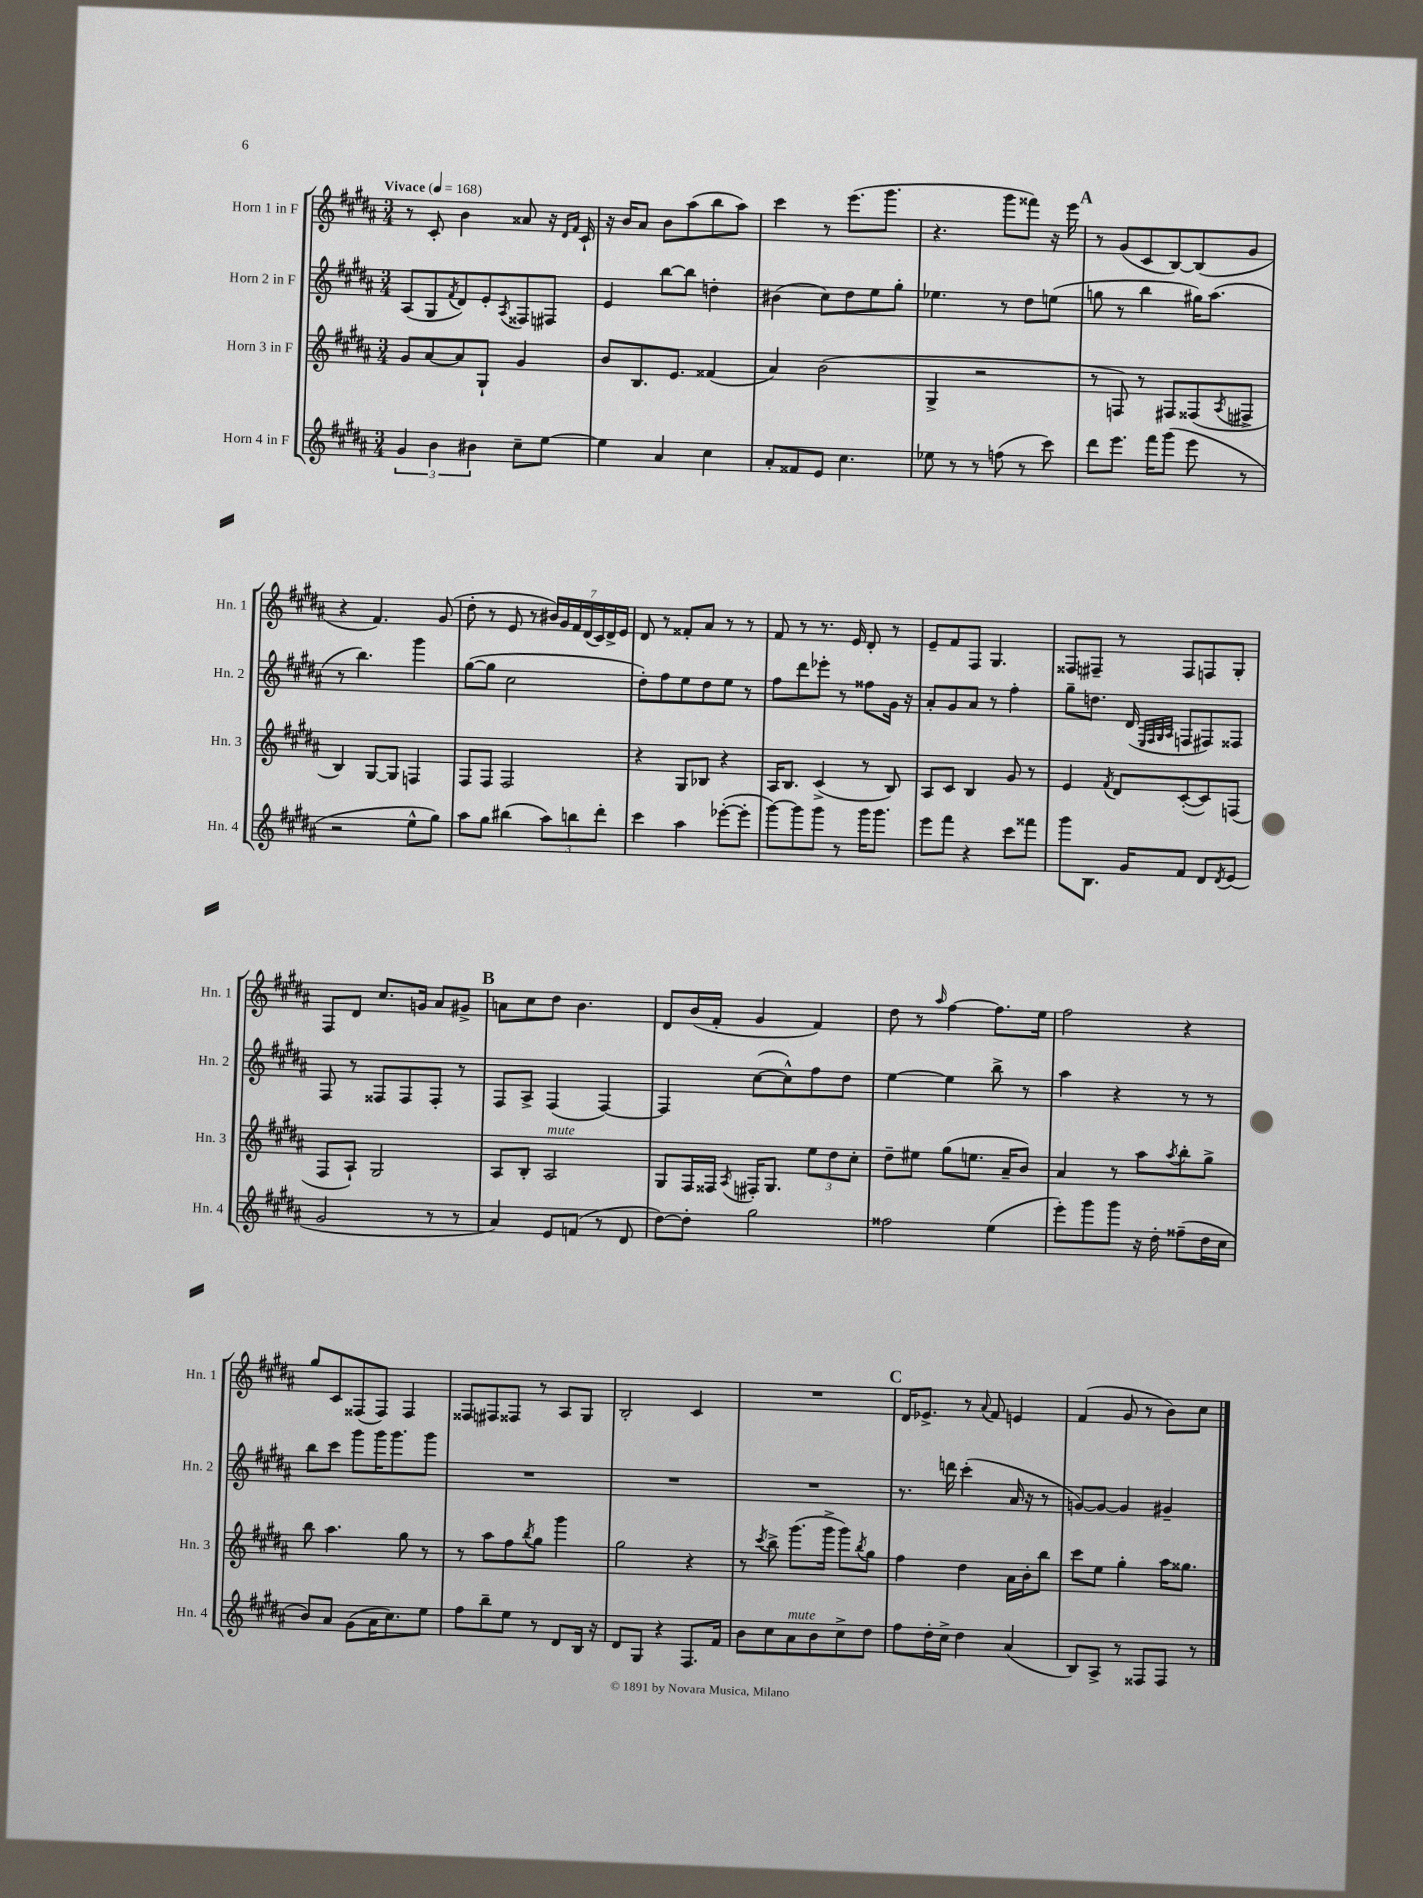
<<
\new StaffGroup <<
\new Staff = "s0" \with { instrumentName = "Horn 1 in F" shortInstrumentName = "Hn. 1" } {
    \clef treble \key b \major \numericTimeSignature \time 3/4 \tempo "Vivace" 4 = 168
    r8 cis'8-. b'4 aisis'8 r16 \grace { dis'16 fis'16 } cis'16-! |
    r16 b'16 ais'8 b'8 ais''8( b''8 ais''8) |
    cis'''4 r8 e'''8.( gis'''8. |
    r4. gis'''8 fisis'''8) r16 e'''16 |
    \mark \markup { \bold "A" } r8 gis'8( cis'8 b8~) b8( gis'8 |
    r4 fis'4.) gis'8( |
    dis''8-. r8 e'8 r8 \tuplet 7/4 { bis'16) gis'16 fis'16 dis'16( cis'16) dis'16-> e'16 } |
    dis'8 r8 fisis'8-. ais'8 r8 r8 |
    fis'8 r8 r8. e'16 dis'8-. r8 |
    e'8-- fis'8 fis8 gis4. |
    fisis8 fis8-- r8 fis8 f8 gis8-. |
    fis8 dis'8 cis''8. g'16 ais'8 gis'8-> |
    \mark \markup { \bold "B" } a'8 cis''8 dis''8 b'4. |
    dis'8 b'16( fis'16-. gis'4 fis'4) |
    dis''8 r8 \grace { ais''16 } fis''4~ fis''8. e''16 |
    fis''2 r4 |
    gis''8 cis'8 fisis8( fisis8) fisis4 |
    fisis8 fis8 fisis8 r8 ais8 gis8 |
    b2-. cis'4 |
    R2. |
    \mark \markup { \bold "C" } dis'16 ees'8.-> r8 \appoggiatura { ais'8 } fis'8 e'4 |
    fis'4( gis'8 r8 b'8) cis''8 \bar "|." |
}
\new Staff = "s1" \with { instrumentName = "Horn 2 in F" shortInstrumentName = "Hn. 2" } {
    \clef treble \key b \major \numericTimeSignature \time 3/4
    ais8( gis8 \acciaccatura { fis'8 } dis'8) e'8-. \acciaccatura { ais8 } fisis8 fis8 |
    e'4 b''8~ b''8 d''4-. |
    bis'4( cis''8) dis''8 e''8 gis''8-. |
    ees''4. r8 dis''8 e''8( |
    \mark \markup { \bold "A" } g''8 r8 b''4 gis''16) ais''8.( |
    r8 b''4.) gis'''4 |
    gis''8~( gis''8 cis''2 |
    dis''8-.) fis''8 e''8 dis''8 e''8 r8 |
    fis''8 dis'''8 ees'''8-. r8 fisis''8 gis'16 r16 |
    ais'8-. gis'8 ais'8 r8 fis''4-. |
    gis''8-- d''8. dis'16( \grace { e32 fis32 gis32 ais32 } f8 fis8) fisis8 |
    fis8 r8 fisis8 fisis8 fisis8-. r8 |
    \mark \markup { \bold "B" } fis8 ais8-> fis4( fis4~) |
    fis4 cis''8~( cis''8-^) fis''8 dis''8 |
    e''4~ e''4 b''8-> r8 |
    ais''4 r4 r8 r8 |
    b''8 cis'''8 gis'''8 gis'''16 gis'''8. gis'''8 |
    R2. |
    R2. |
    R2. |
    \mark \markup { \bold "C" } r8. d'''16 cis'''4-.( ais'16 r16 r8 |
    g'8~) g'8~ g'4 gis'4-- \bar "|." |
}
\new Staff = "s2" \with { instrumentName = "Horn 3 in F" shortInstrumentName = "Hn. 3" } {
    \clef treble \key b \major \numericTimeSignature \time 3/4
    gis'8 ais'8~ ais'8 gis8-! gis'4 |
    b'8 b8. e'8. fisis'4( |
    ais'4) b'2( |
    gis4-> r2 |
    \mark \markup { \bold "A" } r8 f8) r8 fis8 fisis8( \acciaccatura { ais8 } fis8-> |
    b4) gis8~ gis8 f4 |
    fis8 fis8 fis2 |
    r4 gis8 bes8 r4 |
    ais16 b8. cis'4->( r8 b8) |
    ais8 cis'8 b4 gis'8 r8 |
    e'4 \acciaccatura { fis'8 } dis'8 cis'8~-.( cis'8) f8( |
    fis8 ais8-!) gis2 |
    \mark \markup { \bold "B" } ais8 b8-. ais2^\markup { \italic "mute" } |
    gis8 fis16 fisis16 \acciaccatura { ais8 } fis16-. gis8. \tuplet 3/2 { e''8 dis''8 cis''8-. } |
    dis''8-- eis''8 gis''8( e''8. ais'16-- b'8) |
    ais'4 r8 ais''8 \acciaccatura { ais''8 } b''8-. gis''8-> |
    b''8 ais''4. gis''8 r8 |
    r8 ais''8 fis''8 \acciaccatura { b''8 } gis''8 gis'''4 |
    gis''2 r4 |
    r8 \acciaccatura { cis'''8 } b''8-> gis'''8.( gis'''16-> gis'''8) \acciaccatura { b''8 } gis''8 |
    \mark \markup { \bold "C" } fis''4 dis''4 ais'16 b'16-. b''8 |
    cis'''8 e''8 gis''4-. ais''16 gisis''8. \bar "|." |
}
\new Staff = "s3" \with { instrumentName = "Horn 4 in F" shortInstrumentName = "Hn. 4" } {
    \clef treble \key b \major \numericTimeSignature \time 3/4
    \tuplet 3/2 { gis'4 b'4 bis'4 } cis''8-- e''8~ |
    e''4 ais'4 cis''4 |
    ais'8-. fisis'8 e'8 cis''4. |
    ees''8 r8 r8 f''8( r8 cis'''8) |
    \mark \markup { \bold "A" } dis'''8 e'''8. fis'''16 gis'''8( e'''8 r8 |
    r2 e''8-^ gis''8) |
    ais''8 gis''8 bis''4( \tuplet 3/2 { ais''8) b''8 dis'''8-. } |
    cis'''4 ais''4 ees'''8~-.( ees'''8-. |
    gis'''8~) gis'''8 gis'''8 r8 gis'''16 gis'''8. |
    e'''8 fis'''8 r4 cis'''8 fisis'''8 |
    gis'''8 b8. gis'16 fis'8 dis'8 \acciaccatura { dis'8 } e'8( |
    gis'2 r8 r8 |
    \mark \markup { \bold "B" } ais'4) e'8 f'8( r8 dis'8 |
    dis''8~) dis''8-. gis''2 |
    fisis''2 e''4( |
    e'''8-.) gis'''8 gis'''8 r16 dis''16-. fisis''8--( dis''16 cis''16 |
    b'8) ais'8 gis'8( ais'16 cis''8.) e''8 |
    fis''8 b''8-- e''8 r8 dis'8 b16 r16 |
    dis'8 gis8 r4 fis8. fis'16 |
    b'8 cis''8 ais'8^\markup { \italic "mute" } b'8 cis''8-> dis''8 |
    \mark \markup { \bold "C" } fis''8 dis''16-. cis''16-> dis''4 ais'4( |
    b8) ais8-> r8 fisis8 fisis8 r8 \bar "|." |
}
>>
>>
\layout { \context { \Score \remove "Bar_number_engraver" } }
